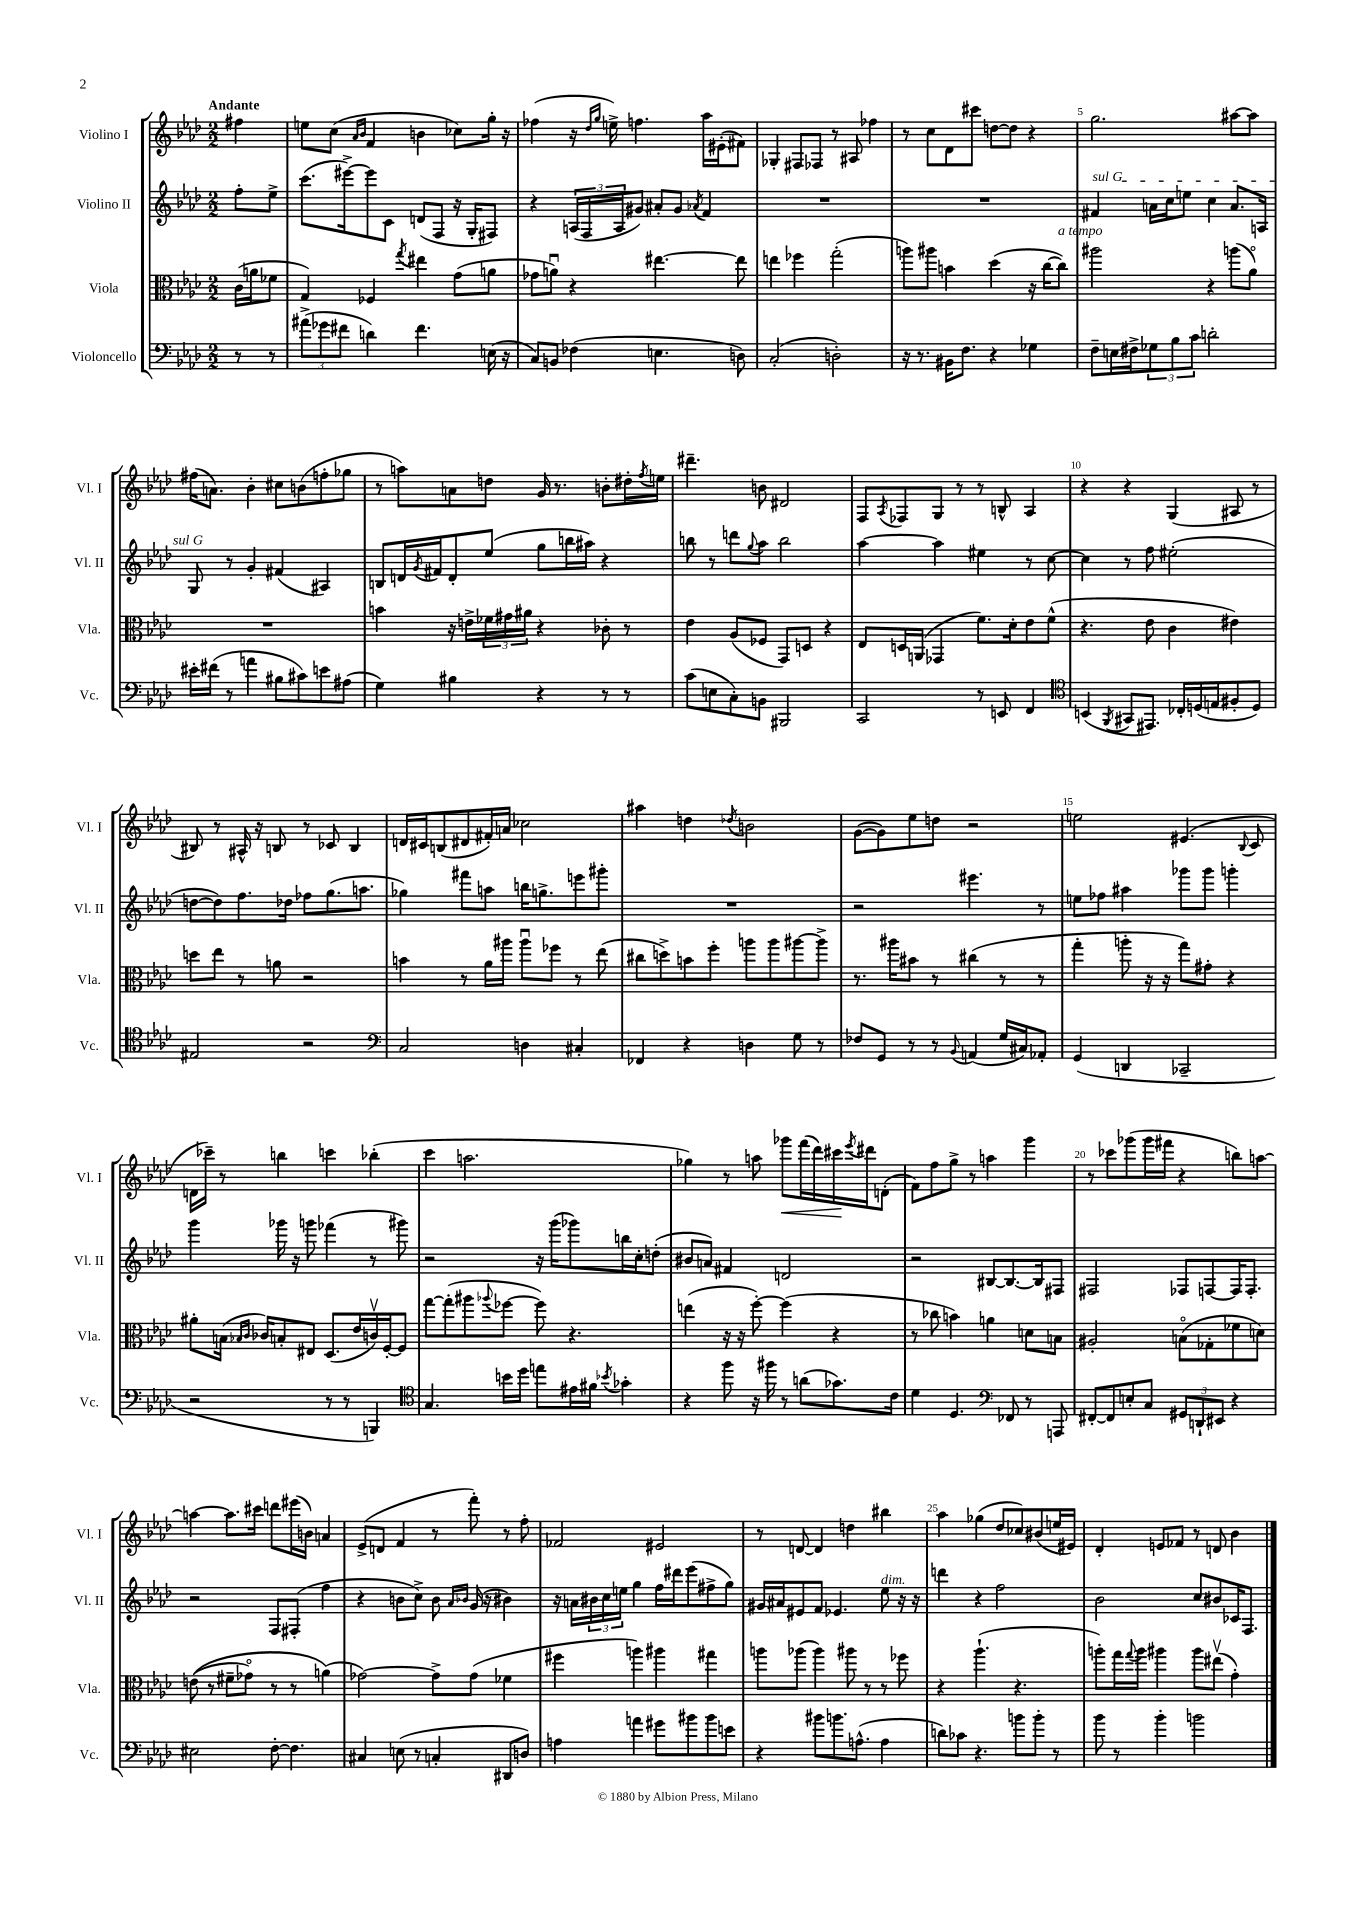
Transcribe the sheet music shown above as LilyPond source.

<<
\new StaffGroup <<
\new Staff = "s0" \with { instrumentName = "Violino I" shortInstrumentName = "Vl. I" } {
    \clef treble \key aes \major \numericTimeSignature \time 2/2 \partial 4 \tempo "Andante"
    fis''4 |
    e''8 c''8( \grace { aes'16 bes'16 } f'4 b'4 ces''8) g''16-. r16 |
    fes''4( r16 \grace { des''16 g''16 } e''16->) f''4. aes''16 eis'16-.( fis'8) |
    ges4-. fis8 fes8 r8 ais8 fes''4 |
    r8 c''8 des'8 cis'''8 d''8~ d''8 r4 |
    g''2. ais''8~ ais''8 |
    fis''16( a'8.) bes'4-. cis''8 b'8( f''8-. ges''8 |
    r8 a''8) a'8 d''8 g'16 r8. b'8-. dis''16-. \acciaccatura { f''8 } e''16 |
    dis'''4.-- b'8 dis'2 |
    f8 \acciaccatura { aes8 } fes8 g8 r8 r8 b8-^ aes4 |
    r4 r4 g4( ais8 r8 |
    bis8) r8 ais16-^ r16 b8 r8 ces'8 b4 |
    d'16 cis'16 b8( dis'8 fis'16-.) a'16 ces''2 |
    ais''4 d''4 \acciaccatura { des''8 } b'2 |
    g'8~( g'8) ees''8 d''8 r2 |
    e''2 eis'4.( \appoggiatura { bes8 } c'8 |
    d'16 ces'''16--) r8 b''4 c'''4 bes''4-.( |
    c'''4 a''2. |
    ges''4) r8 a''8 ges'''8\< f'''16( des'''16) cis'''16\! \acciaccatura { ees'''8 } dis'''16 d'8-.( |
    f'8) f''8 g''8-> r8 a''4 g'''4 |
    r8 ces'''8 ges'''8( ges'''16 fis'''16 r4 b''8) a''8~ |
    a''4~ a''8. cis'''16 d'''8 eis'''16( b'16) a'4 |
    ees'8->( d'8 f'4 r8 f'''8-.) r8 f''8-. |
    fes'2 eis'2 |
    r8 d'8~ d'4 d''4 bis''4 |
    aes''4 ges''4( des''8 ces''8) bis'8( e''16 eis'16) |
    des'4-. e'8 fes'8 r8 d'8 bes'4 \bar "|." |
}
\new Staff = "s1" \with { instrumentName = "Violino II" shortInstrumentName = "Vl. II" } {
    \clef treble \key aes \major \numericTimeSignature \time 2/2 \partial 4
    f''8-. ees''8-> |
    c'''8.( eis'''16~->) eis'''8 c'8 d'8( f8 r16 g16-. fis8) |
    r4 \tuplet 3/2 { a16( f16 a16 } gis'8) ais'8-. gis'8 \acciaccatura { aes'8 } f'4 |
    R1 |
    R1 |
    \once \override TextSpanner.bound-details.left.text = \markup { \italic "sul G" } fis'4\startTextSpan a'16 c''16 e''8 c''4 a'8. a16 |
    g8\stopTextSpan r8 g'4-. fis'4( ais4) |
    b8 d'16 \acciaccatura { g'8 } fis'16 d'8-. ees''8( g''8 b''16 ais''16) r4 |
    b''8 r8 d'''8 \appoggiatura { g''8 } aes''8 b''2 |
    aes''4~ aes''4 eis''4 r8 c''8~ |
    c''4 r8 f''8 eis''2-.( |
    d''8~ d''8) f''8. des''16 fes''8 g''8.( a''8. |
    ges''4) fis'''8 a''8 b''16 g''8.-> e'''8 gis'''8-. |
    R1 |
    r2 eis'''4. r8 |
    e''8 fes''8 ais''4 ges'''8 ges'''8 g'''4-. |
    g'''4 ges'''16 r16 g'''8 fes'''4( r8 gis'''8) |
    r2 r16 g'''16( ges'''8) b''16 c''16-. d''8-.( |
    bis'8 a'8) fis'4 d'2 |
    r2 bis8~ bis8.~ bis16 fis8 |
    fis2 fes8 f8~ f16 f8.-. |
    r2 f8 fis8-.( f''4 |
    r4 b'8 c''8->) b'8 \grace { aes'16 bes'16 } g'16( r16 bis'4) |
    r16 a'16 \tuplet 3/2 { bis'16 c''16 e''16 } g''4 f''16 dis'''16 ees'''8( fis''8-> g''8) |
    gis'16 ais'16 eis'8 f'8 ees'4. ees''8^\markup { \italic "dim." } r16 r16 |
    d'''4 r4 f''2 |
    bes'2 c''8 bis'8 ces'16 f8. \bar "|." |
}
\new Staff = "s2" \with { instrumentName = "Viola" shortInstrumentName = "Vla." } {
    \clef alto \key aes \major \numericTimeSignature \time 2/2 \partial 4
    c'16( a'16 fes'8 |
    g4) fes4 \acciaccatura { g''8 } eis''4 g'8( a'8 |
    ges'8 a'8\downbow) r4 eis''4.~ eis''8 |
    e''4 fes''4 g''2-.( |
    a''8) ais''8 b'4 des''4( r16 c''16~ c''8^\markup { \italic "a tempo" }) |
    ais''2 r4 a''8( aes'8\flageolet) |
    R1 |
    b'4 r16 e'16-> \tuplet 3/2 { fes'16 gis'16 ais'16 } r4 ces'8-. r8 |
    ees'4 aes8( fes8 g,8) d8 r4 |
    ees8 d16 a,16( ges,4 f'8.) des'16-. ees'8 f'8-^( |
    r4. ees'8 c'4 eis'4) |
    d''8 ees''8 r8 a'8 r2 |
    b'4 r8 aes'16 ais''16 ais''8\downbow fes''8 r8 ees''8( |
    cis''8 d''8->) b'8 f''8-. a''8 a''8 ais''8~ ais''8-> |
    r8. ais''16 bis'8 r8 cis''4( r8 r8 |
    g''4-. a''8-. r16 r16 g''8) gis'8-. r4 |
    ais'8-. b16( \grace { bes16 c'16 } ces'16) b8-. eis8 des8.( ees'16 c'16\upbow) f16~-. f8 |
    g''8~ g''8-.( ais''8 \appoggiatura { aes''8 } fes''8~ fes''8) r4. |
    e''4( r16 r16 f''8~-.) f''4( r4 |
    r8 ces''8 b'4) a'4 d'8 b8 |
    ais2-. b8\flageolet( ges8-. fes'8 d'8) |
    e'8(\( r8 fis'8-- ges'8\flageolet) r8 r8 a'4(\) |
    ges'2~) ges'8-> ges'8( fes'4 |
    fis''4 a''4) ais''4 gis''4 |
    a''8 aes''8( aes''4) ais''8 r8 r8 fes''8 |
    r4 aes''4.-!( r4. |
    a''8-.) g''16 \appoggiatura { g''8 } a''16 ais''4 ais''8 eis''8\upbow( g'4-.) \bar "|." |
}
\new Staff = "s3" \with { instrumentName = "Violoncello" shortInstrumentName = "Vc." } {
    \clef bass \key aes \major \numericTimeSignature \time 2/2 \partial 4
    r8 r8 |
    \tuplet 3/2 { ais'8->( ges'8 fis'8 } d'4) fis'4. e16( r16 |
    c8) b,8 fes4( e4. d8) |
    c2-.( d2-.) |
    r16 r8. bis,16 f8. r4 ges4 |
    f8-- e16 fis16-> \tuplet 3/2 { ges8 bes8 c'8 } d'2-. |
    eis'16-. fis'16( r8 a'4 bis8 cis'8) e'8 ais8( |
    g4) bis4 r4 r8 r8 |
    c'8( e8 c8-.) b,8 bis,,2 |
    c,2 r8 e,8 f,4 |
    \clef tenor b,4( \acciaccatura { f,8 } gis,8 eis,8.) ces16-. d16( e16 fis8-. d8) |
    eis2 r2 |
    \clef bass c2 d4 cis4-. |
    fes,4 r4 d4 g8 r8 |
    fes8 g,8 r8 r8 \appoggiatura { bes,8 } a,4( g16 cis16) aes,8-. |
    g,4( d,4 ces,2-- |
    r2 r8 r8 b,,4) |
    \clef tenor g4. b'16 des''16 e''8 eis'16 fis'16 \acciaccatura { bes'8 } ges'4-. |
    r4 f''8 r16 fis''16 r8 a'8( ges'8.) c'16 |
    des'4 des4. \clef bass fes,8 r8 a,,8 |
    fis,8~-. fis,8 e8-. c8 \tuplet 3/2 { gis,8 d,8-! eis,8 } r4 |
    eis2 f8~-. f4. |
    cis4 e8( r8 c4-. dis,8 d8) |
    a4 a'4 gis'8 bis'8 bis'8 e'8 |
    r4 bis'8 b'8. a8.-^( a4 |
    d'8) ces'8 r4. b'8 b'8-. r8 |
    bes'8 r8 bes'4-. b'2 \bar "|." |
}
>>
>>
\layout { \context { \Score \override BarNumber.break-visibility = ##(#f #t #t) barNumberVisibility = #(every-nth-bar-number-visible 5) } }
